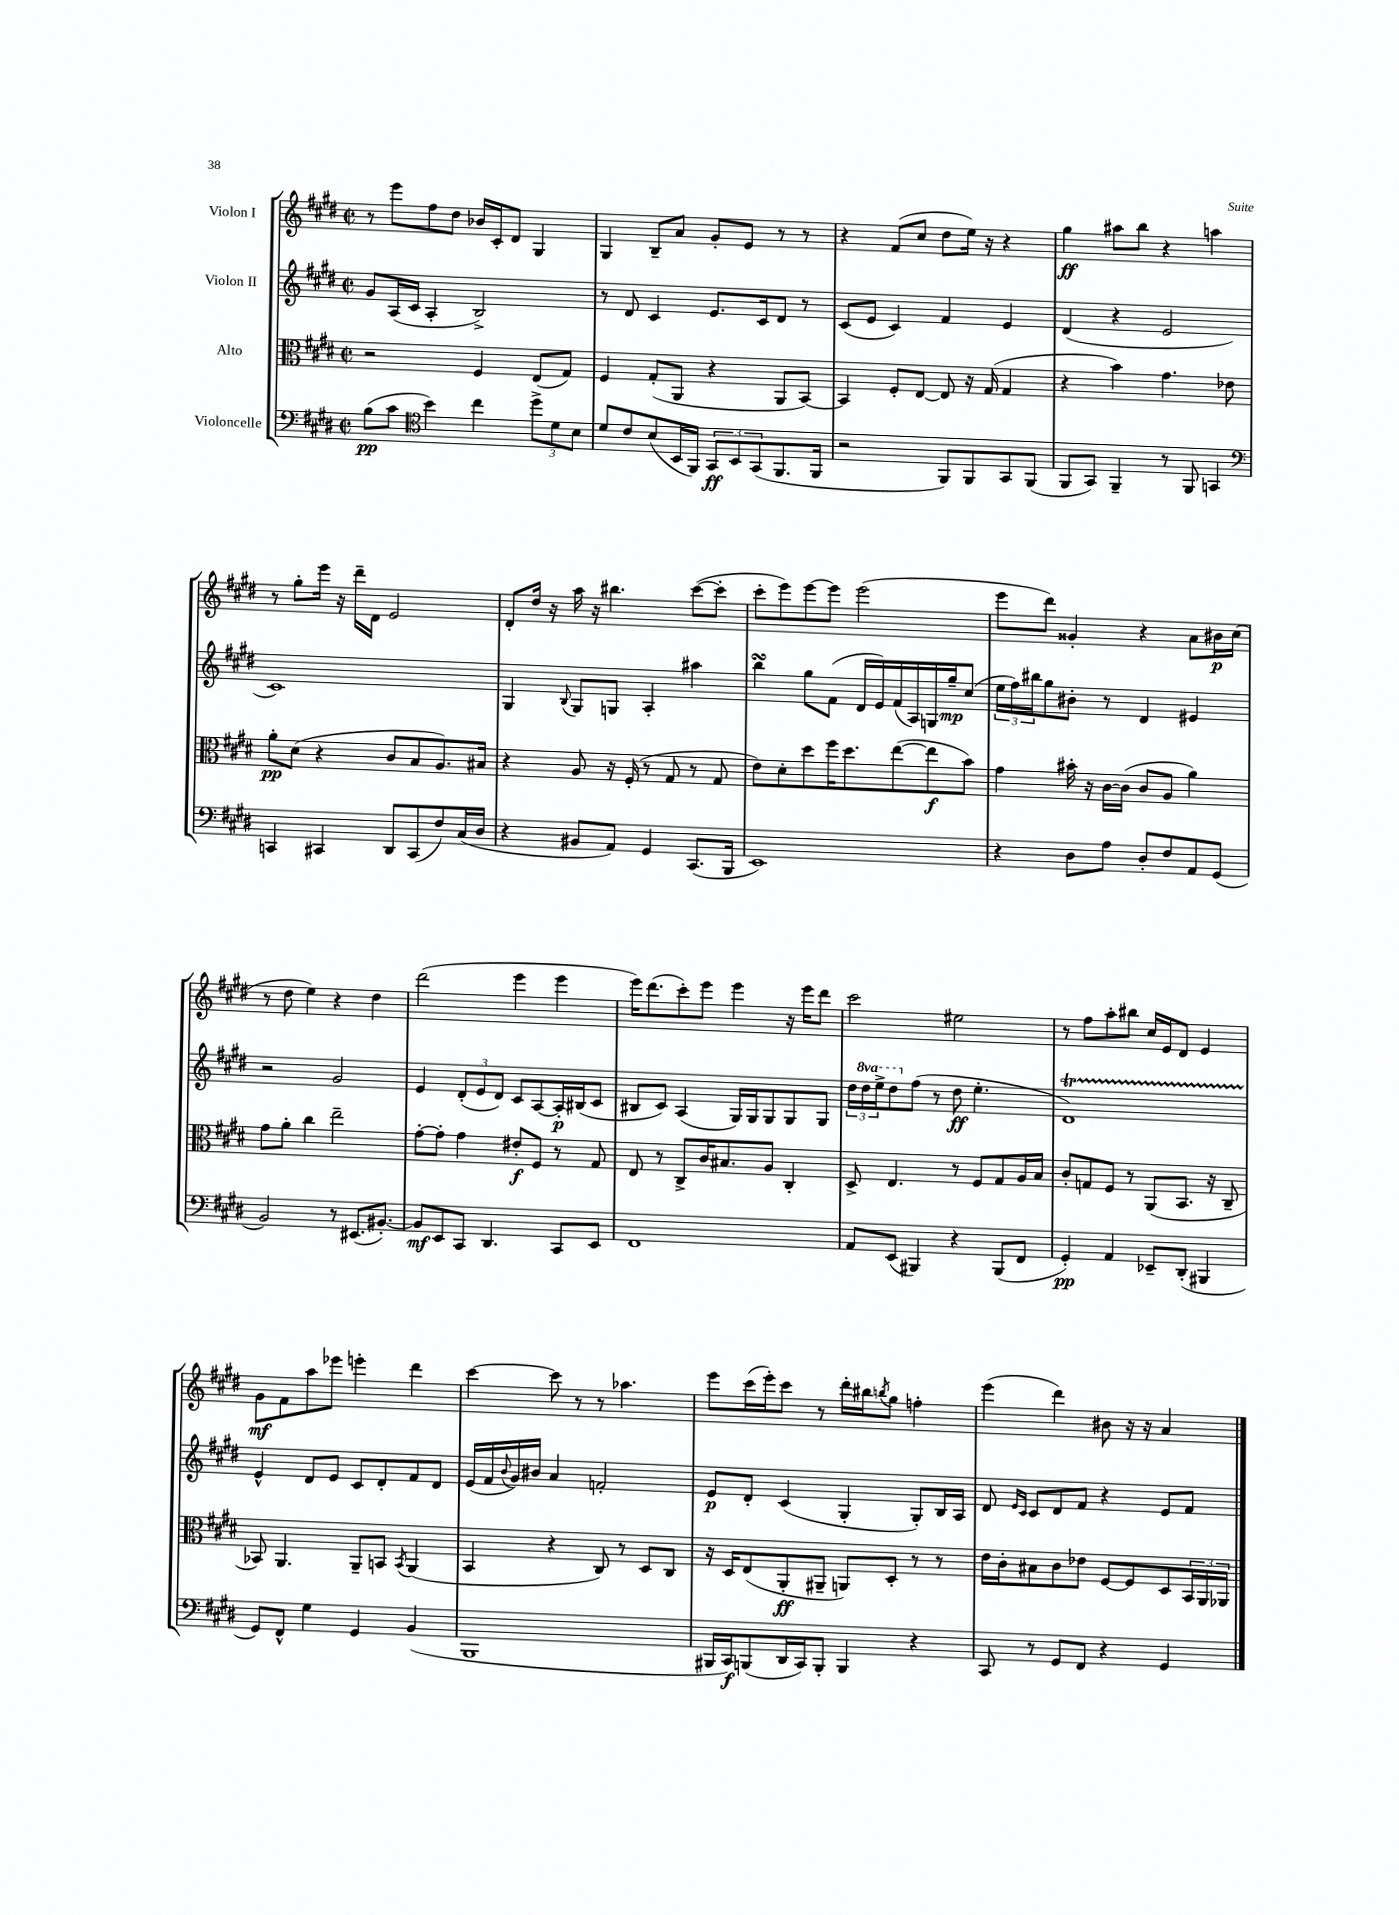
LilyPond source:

<<
\new StaffGroup <<
\new Staff = "s0" \with { instrumentName = "Violon I" } {
    \clef treble \key e \major \defaultTimeSignature \time 2/2
    r8 e'''8 fis''8 dis''8 bes'16 cis'16-. dis'8 gis4 |
    gis4 b8-- a'8 gis'8-. e'8 r8 r8 |
    r4 fis'8( cis''8 dis''8 e''16) r16 r4 |
    gis''4\ff ais''8 b''8 r4 a''4 |
    r8 gis''8-. e'''16 r16 dis'''16-- dis'16 e'2 |
    dis'8-. dis''16 r16 a''16 r16 bis''4. cis'''8~( cis'''8-. |
    cis'''8-. e'''8) e'''8~ e'''8 e'''2( |
    e'''8 dis'''8) gisis'4-. r4 a'8 bis'16\p cis''16( |
    r8 dis''8 e''4) r4 dis''4 |
    dis'''2( e'''4 e'''4 |
    e'''16) dis'''8.( cis'''8-.) e'''8 e'''4 r16 e'''16 dis'''8 |
    cis'''2 eis''2 |
    r8 fis''8 a''8-. bis''8 cis''16 e'16 dis'8 e'4 |
    gis'8\mf fis'8 a''8 ees'''8 e'''4-. dis'''4 |
    cis'''4~ cis'''8 r8 r8 aes''4. |
    e'''8 cis'''16( e'''16-.) cis'''8 r8 dis'''16-. bis''16 \acciaccatura { b''8 } gis''8 f''4-. |
    e'''4( dis'''4) bis'8 r16 r16 a'4 \bar "|." |
}
\new Staff = "s1" \with { instrumentName = "Violon II" } {
    \clef treble \key e \major \defaultTimeSignature \time 2/2 \set Staff.ottavationMarkups = #ottavation-simple-ordinals
    gis'8 a16( cis'16 a4-. b2->) |
    r8 dis'8 cis'4 e'8. cis'16 dis'8 r8 |
    cis'8( e'8 cis'4) fis'4 e'4 |
    dis'4( r4 e'2 |
    cis'1) |
    gis4 \appoggiatura { b8 } gis8 g8 a4-. ais''4 |
    b''4\turn gis''8 fis'8( dis'16 e'16) fis'16( a16) g16 gis''16--\mp cis''8( |
    \tuplet 3/2 { e''16 fis''16) bis''16 } gis''8 bis'8-. r8 dis'4 eis'4 |
    r2 gis'2 |
    e'4 \tuplet 3/2 { dis'8-.( e'8 dis'8) } cis'8 a8~ a16-.\p bis16( cis'8 |
    bis8 cis'8) a4( gis16) gis16 gis8 gis8 gis8 |
    \tuplet 3/2 { dis''16 \ottava #1 dis'''16 e'''16-> } dis'''8 \ottava #0 fis''8( r8 dis''8\ff e''4.-. |
    dis'1\startTrillSpan) |
    e'4-^\stopTrillSpan dis'8 e'8 cis'8 dis'8-. fis'8 dis'8 |
    e'16( fis'16 \appoggiatura { b'8 } gis'16) bis'16 a'4 f'2-. |
    e'8\p dis'8-. cis'4( gis4-. gis8-.) b16 a16 |
    dis'8 \grace { e'16 cis'16 } cis'8 dis'8 fis'8 r4 e'8 fis'8 \bar "|." |
}
\new Staff = "s2" \with { instrumentName = "Alto" } {
    \clef alto \key e \major \defaultTimeSignature \time 2/2
    r2 fis4 e8( gis8) |
    fis4 gis8-.( a,8 r4 a,8 b,8~) |
    b,4 fis8-. e8~ e8 r16 gis16( gis4 |
    r4 b'4) gis'4. ees'8 |
    a'8-.\pp dis'8( r4 cis'8 b8 a8.) bis16 |
    r4 a8 r16 fis16-.( r8 gis8 r8 gis8 |
    e'8) dis'8-. dis''8 fis''16 dis''8. e''8~( e''8\f b'8) |
    gis'4 bis'16-. r16 cis'16~ cis'16( cis'8 a8 a'4) |
    gis'8 a'8-. cis''4 e''2-- |
    gis'8~-. gis'8-. gis'4 eis'8-.\f fis8 r8 gis8 |
    e8 r8 cis8-> cis'16 bis8. a8 cis4-. |
    dis8-> e4. r8 fis8 gis8 a16 b16 |
    cis'8-. g8 fis8 r8 a,8( b,8. r16 cis8-- |
    bes,8) a,4. a,8-- b,8 \acciaccatura { b,8 } a,4( |
    b,4 r4 cis8) r8 dis8 cis8 |
    r16 dis16 e8( a,8-.\ff ais,8-- a,8) dis8-. r8 r8 |
    e'16 cis'16-. bis8 cis'8 ees'8 fis8~ fis8 dis8 \tuplet 3/2 { b,16 a,16 aes,16 } \bar "|." |
}
\new Staff = "s3" \with { instrumentName = "Violoncelle" } {
    \clef bass \key e \major \defaultTimeSignature \time 2/2
    b8\pp( cis'8 \clef tenor b'4) cis''4 \tuplet 3/2 { dis''8-> dis'8 b8 } |
    dis'8 cis'8 b8( b,16 fis,16) \tuplet 3/2 { gis,8\ff b,8 gis,8( } fis,8. fis,16 |
    r2 fis,8) fis,8 gis,8 fis,8( |
    fis,8 gis,8) fis,4-- r8 fis,8 g,4 |
    \clef bass c,4 cis,4 dis,8 cis,8( fis8) cis16( dis16 |
    r4 bis,8 a,8) gis,4 cis,8.( b,,16 |
    e,1) |
    r4 dis8 a8 dis8-. fis8 a,8 gis,8( |
    b,2) r8 eis,8.( bis,8.~-.) |
    bis,8\mf e,8 cis,8 dis,4. cis,8 e,8 |
    fis,1 |
    a,8 e,8( bis,,4) r4 bis,,8( fis,8 |
    gis,4-.\pp) a,4 ees,8-- dis,8-.( bis,,4 |
    gis,8) fis,8-^ gis4 gis,4 b,4( |
    b,,1 |
    bis,,16 cis,16\f) b,,8( dis,16 cis,16) b,,8-. b,,4 r4 |
    cis,8 r8 gis,8 fis,8 r4 gis,4 \bar "|." |
}
>>
>>
\layout { \context { \Score \remove "Bar_number_engraver" } }
